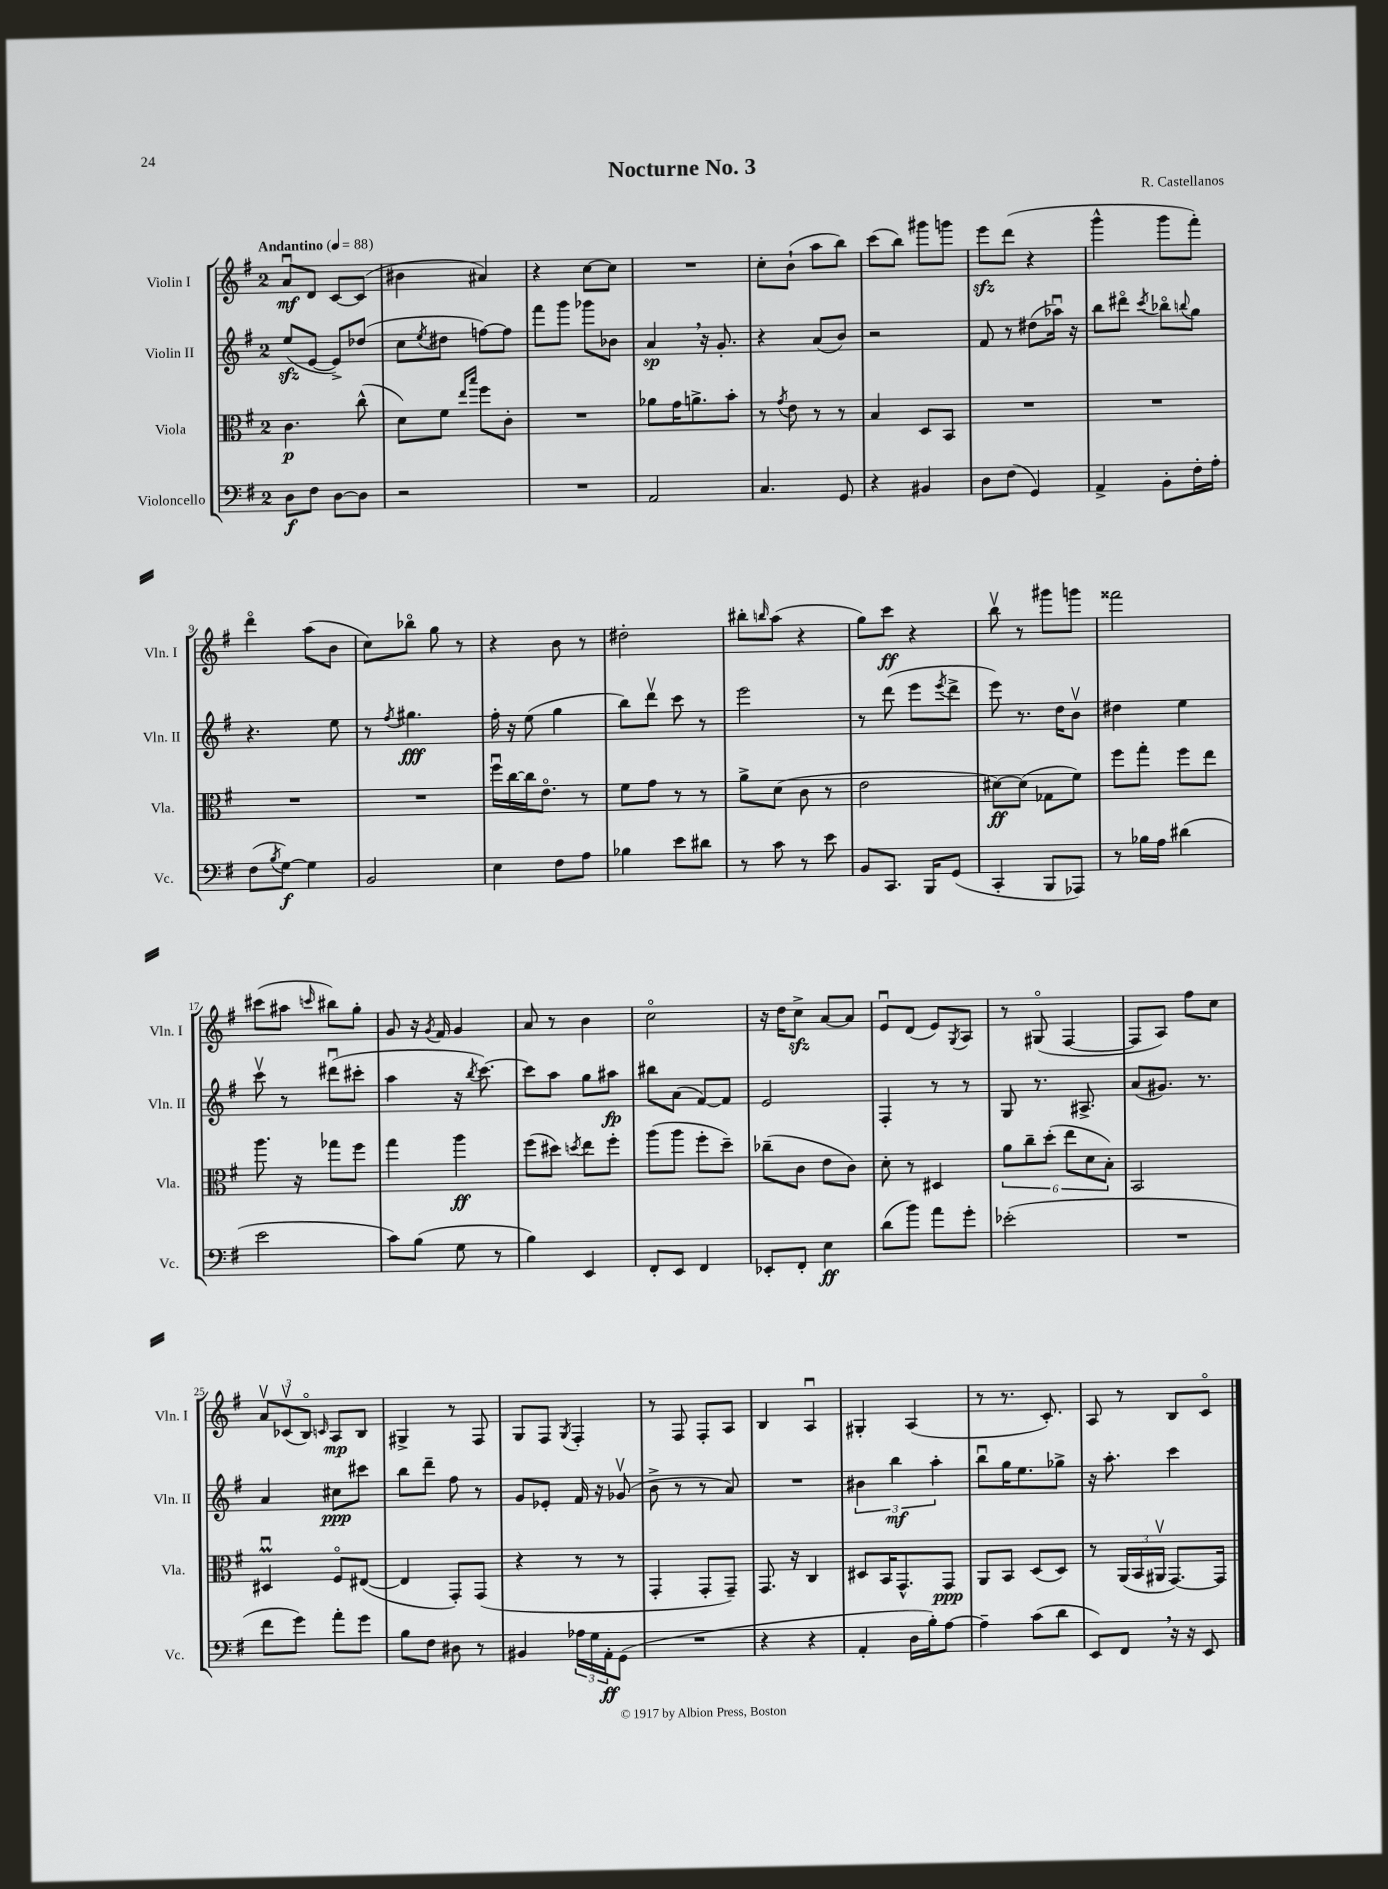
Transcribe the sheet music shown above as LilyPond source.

\header { title = "Nocturne No. 3" composer = "R. Castellanos" }
<<
\new StaffGroup <<
\new Staff = "s0" \with { instrumentName = "Violin I" shortInstrumentName = "Vln. I" } {
    \clef treble \key g \major \once \override Staff.TimeSignature.style = #'single-digit \time 2/4 \tempo "Andantino" 4 = 88
    a'8\downbow\mf d'8 c'8~ c'8( |
    bis'4 ais'4) |
    r4 c''8~ c''8 |
    R2 |
    c''8-. b'8-!( a''8 b''8) |
    c'''8( b''8) gis'''8 g'''8 |
    e'''8\sfz d'''8( r4 |
    g'''4-^ g'''8 fis'''8-.) |
    d'''4\flageolet a''8( b'8 |
    c''8) bes''8\flageolet g''8 r8 |
    r4 b'8 r8 |
    dis''2-. |
    bis''8-. \grace { b''16 } a''8( r4 |
    g''8) c'''8\ff r4 |
    b''8\upbow r8 gis'''8 g'''8 |
    fisis'''2 |
    cis'''8( ais''8 \grace { c'''16 } bis''8) g''8-. |
    g'8 r16 \acciaccatura { g'8 } fis'16 g'4 |
    a'8 r8 b'4 |
    c''2\flageolet |
    r16 d''16 c''8->\sfz a'8~ a'8 |
    e'8\downbow d'8( e'8) \acciaccatura { g8 } a8 |
    r8 gis8\flageolet( fis4~ |
    fis8 a8) fis''8 c''8 |
    \tuplet 3/2 { a'8\upbow ces'8\upbow( b8\flageolet) } \grace { c'16 } a8\mp b8 |
    gis4-> r8 fis8 |
    g8 fis8 \acciaccatura { g8 } fis4-. |
    r8 fis8 fis8-. a8 |
    b4 a4\downbow |
    gis4-. a4( |
    r8 r8. c'8.-.) |
    a8 r8 b8 c'8\flageolet \bar "|." |
}
\new Staff = "s1" \with { instrumentName = "Violin II" shortInstrumentName = "Vln. II" } {
    \clef treble \key g \major \once \override Staff.TimeSignature.style = #'single-digit \time 2/4
    e''8\sfz( e'8~ e'8->) des''8( |
    c''8 \acciaccatura { e''8 } dis''8 f''8~) f''8 |
    fis'''8 g'''8 ges'''8 bes'8 |
    a'4\sp \breathe r16 g'8.-. |
    r4 a'8( b'8) |
    r2 |
    fis'8 r8 dis''8( aes''16\downbow) r16 |
    b''8 dis'''8\flageolet \acciaccatura { c'''8 } bes''8\flageolet \appoggiatura { b''8 } g''8 |
    r4. e''8 |
    r8 \acciaccatura { fis''8 } gis''4.\fff |
    fis''16-. r16 e''8( g''4 |
    b''8) d'''8\upbow c'''8 r8 |
    e'''2 |
    r8 d'''8( e'''8 \acciaccatura { e'''8 } d'''8-> |
    e'''8) r8. d''16 b'8\upbow |
    dis''4 e''4 |
    c'''8\upbow r8 dis'''8\downbow( cis'''8-. |
    a''4 r16 \acciaccatura { b''8 } c'''8.~) |
    c'''8 a''8 g''8 ais''8\fp |
    bis''8 a'8( fis'8~) fis'8 |
    e'2 |
    fis4-. r8 r8 |
    g8 r8. ais8.-> |
    a'8( gis'8.) r8. |
    a'4 cis''8\ppp cis'''8 |
    b''8 d'''8-- fis''8 r8 |
    g'8 ees'8-. fis'16 r16 ges'8\upbow( |
    b'8-> r8 r8 a'8) |
    R2 |
    \tuplet 3/2 { bis'4 b''4\mf a''4-. } |
    b''8\downbow g''16 e''8. ges''8-> |
    r16 a''8.-. c'''4 \bar "|." |
}
\new Staff = "s2" \with { instrumentName = "Viola" shortInstrumentName = "Vla." } {
    \clef alto \key g \major \once \override Staff.TimeSignature.style = #'single-digit \time 2/4
    c'4.\p c''8-^( |
    d'8) fis'8 \grace { e''16 b''16 } fis''8 c'8-. |
    R2 |
    aes'8 g'16 a'8.-> b'8-. |
    r8 \acciaccatura { g'8 } e'8 r8 r8 |
    b4 d8 b,8 |
    R2 |
    R2 |
    R2 |
    R2 |
    fis''16\downbow c''16~ c''16 e'8.\flageolet r8 |
    fis'8 g'8 r8 r8 |
    a'8-> d'8( c'8 r8 |
    e'2 |
    dis'8~\ff) dis'8( ges8 fis'8) |
    fis''8 g''8-. fis''8 e''8 |
    a''8. r16 ges''8 fis''8 |
    g''4 a''4\ff |
    fis''8( dis''8) \acciaccatura { d''8 } e''8 fis''8-. |
    a''8( a''8 fis''8-. d''8--) |
    ces''8--( c'8 e'8 c'8) |
    d'8-. r8 dis4 |
    \tuplet 6/4 { a'8 c''8-- d''8-.( e''8 d'8 b8-.) } |
    b,2 |
    dis4\downbow\prall fis8\flageolet eis8~( |
    eis4 g,8-.) g,8( |
    r4 r8 r8 |
    g,4-. g,8-. g,8--) |
    g,8. r16 c4 |
    dis8 b,16 g,8.-^ g,8\ppp |
    a,8 b,8 d8( d8) |
    r8 \tuplet 3/2 { a,16( b,16 ais,16\upbow } g,8.~) g,16 \bar "|." |
}
\new Staff = "s3" \with { instrumentName = "Violoncello" shortInstrumentName = "Vc." } {
    \clef bass \key g \major \once \override Staff.TimeSignature.style = #'single-digit \time 2/4
    d8\f fis8 d8~ d8 |
    r2 |
    R2 |
    a,2 |
    c4. g,8 |
    r4 bis,4 |
    d8 fis8( g,4) |
    a,4-> b,8-. fis16-. a16-. |
    fis8( \acciaccatura { b8 } g8~\f) g4 |
    b,2 |
    e4 fis8 a8 |
    bes4 e'8 dis'8 |
    r8 c'8 r8 e'8 |
    b,8 c,8. b,,16 g,8( |
    c,4-. b,,8 aes,,8) |
    r8 bes16 a16 dis'4( |
    e'2 |
    c'8) b8( g8 r8 |
    b4) e,4 |
    fis,8-. e,8 fis,4 |
    ees,8-. fis,8-. e4\ff |
    d'8( b'8) a'8 g'8-. |
    ees'2-.( |
    R2 |
    fis'8 g'8) a'8-. g'8 |
    b8 fis8 dis8 r8 |
    bis,4 \tuplet 3/2 { aes16 g16 a,16-.\ff } g,8( |
    R2 |
    r4 r4 |
    a,4-. d16 b16-.) a8~ |
    a4-- c'8( d'8 |
    e,8) fis,8 \breathe r16 r16 e,8 \bar "|." |
}
>>
>>
